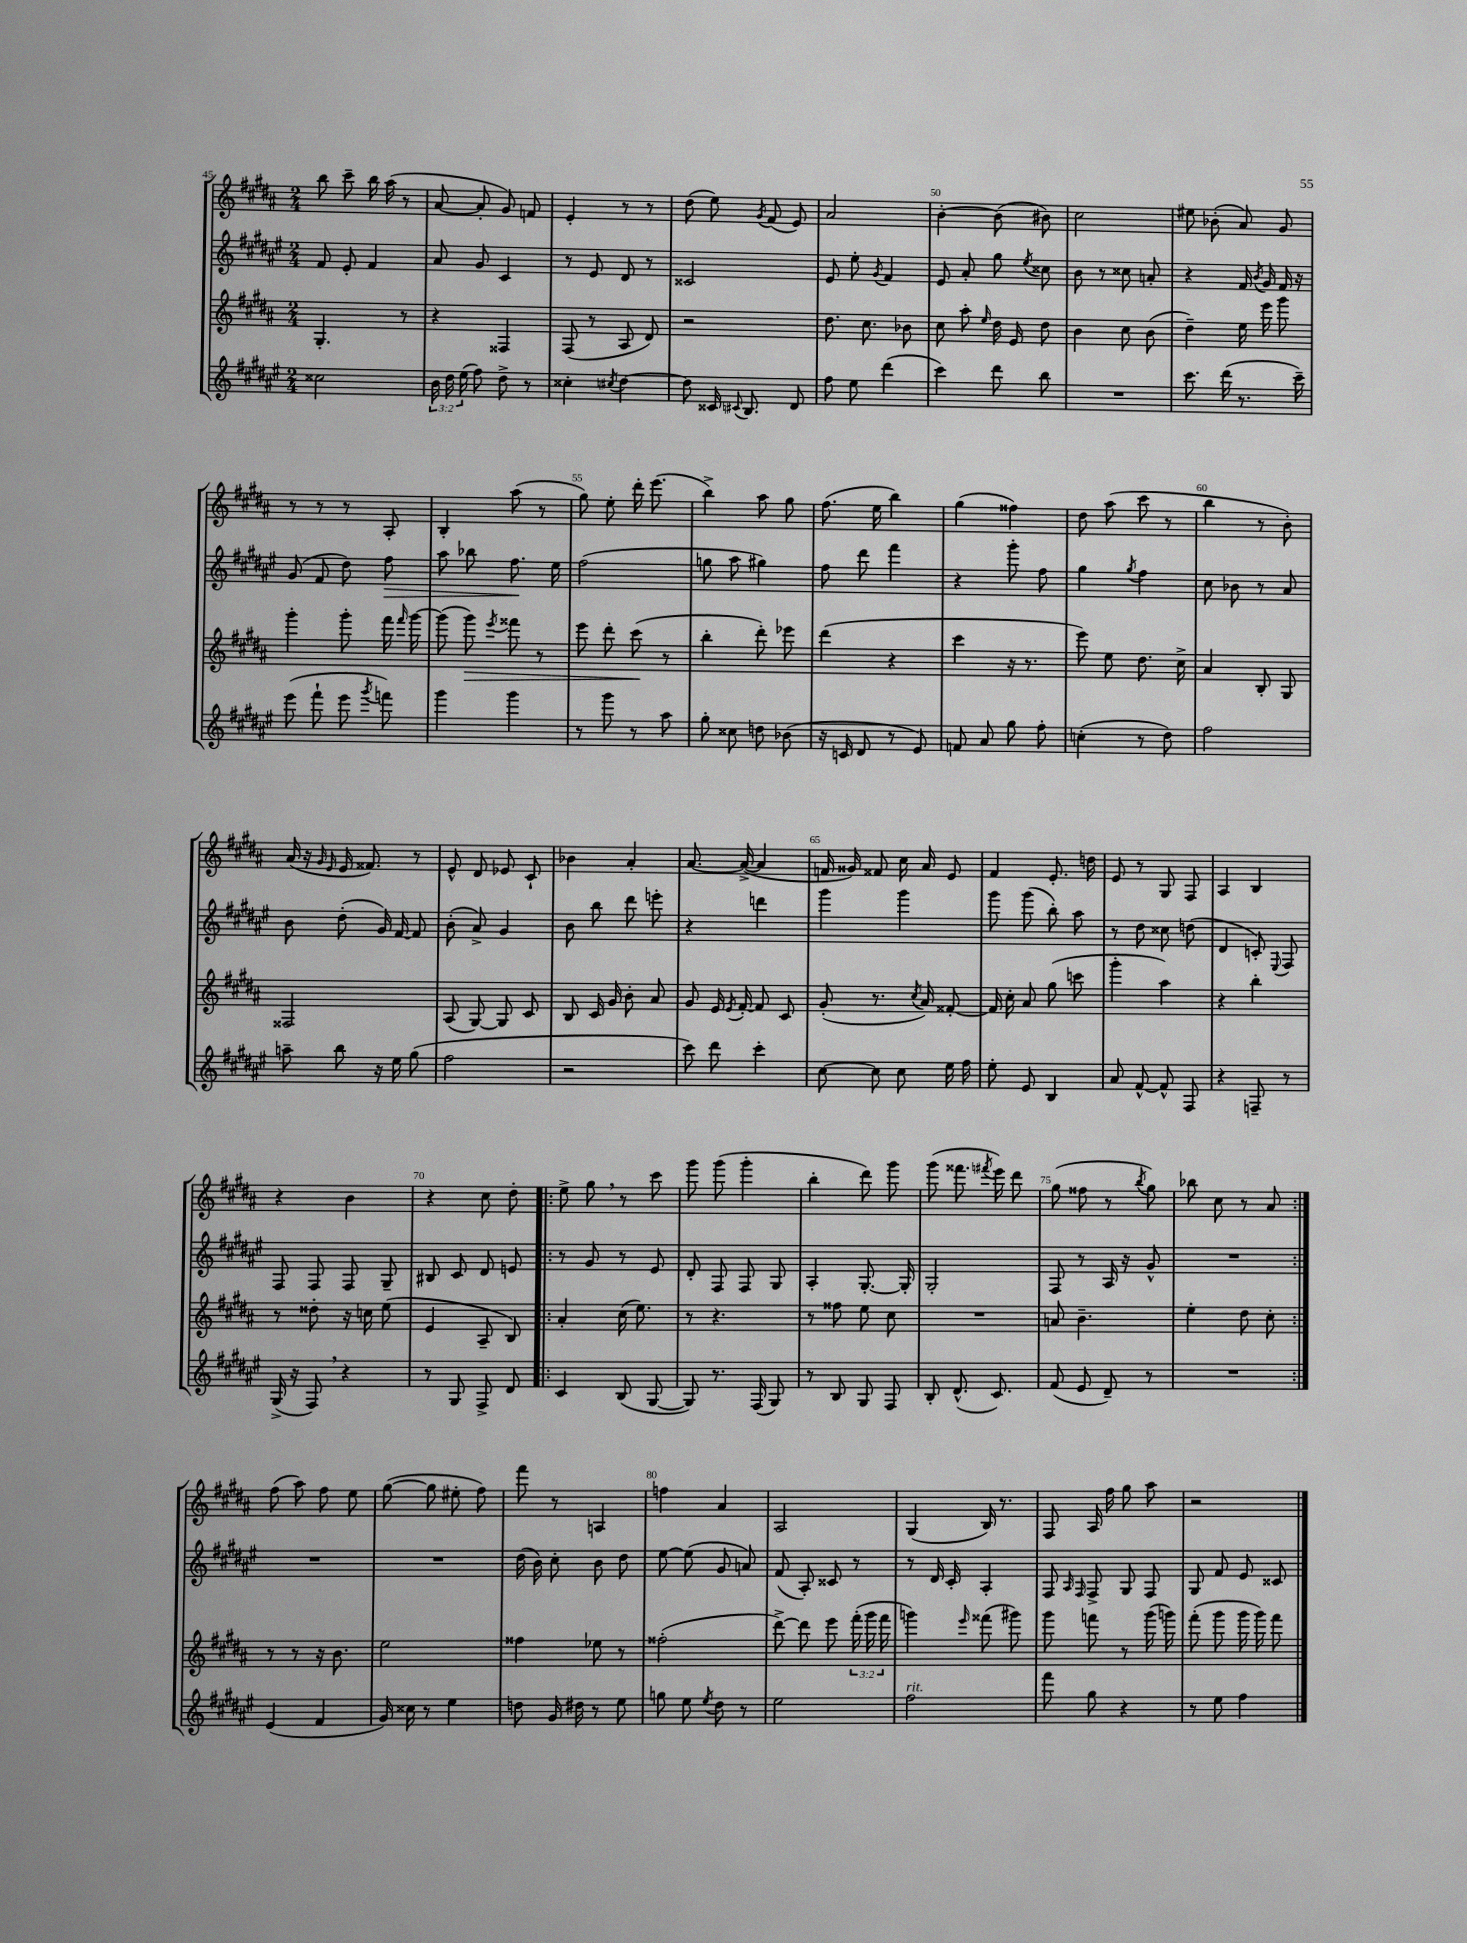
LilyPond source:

<<
\new StaffGroup <<
\new Staff = "s0" {
    \clef treble \key b \major \numericTimeSignature \time 2/4
    \autoBeamOff b''8 cis'''8-- b''16 ais''16( r8 |
    ais'8~ ais'8-. gis'8) f'8 |
    e'4-. r8 r8 |
    dis''8( e''8) \acciaccatura { gis'8 } fis'8( e'8) |
    ais'2 |
    b'4~-. b'8( bis'8) |
    cis''2 |
    eis''8 bes'8-.( ais'8) gis'8 |
    r8 r8 r8 ais8-. |
    b4-. ais''8( r8 |
    gis''8) e''8-. dis'''16-. e'''8.( |
    b''4->) ais''8 gis''8 |
    fis''8.( e''16 b''4) |
    gis''4( fisis''4) |
    dis''8 ais''8( cis'''8 r8 |
    b''4 r8 b'8-.) |
    ais'16( r16 \grace { gis'16 e'16 } e'16 fisis'8.) r8 |
    e'8-^ dis'8 ees'8 cis'8-! |
    bes'4 ais'4-. |
    ais'8.~ ais'16~->( ais'4 |
    f'16 gisis'16) fisis'8 cis''16 ais'16 e'8 |
    fis'4 e'8.-. d''16 |
    e'8 r8 gis8 fis8 |
    ais4 b4 |
    r4 b'4 |
    r4 cis''8 dis''8-. |
    \repeat volta 2 { e''8-> gis''8 \breathe r8 cis'''8 |
    gis'''8 gis'''8( gis'''4-. |
    b''4-. dis'''8) gis'''8 |
    gis'''8( fisis'''8. \acciaccatura { fis'''8 } e'''16) dis'''8 |
    gis''8( fisis''8 r8 \acciaccatura { b''8 } gis''8) |
    bes''8 cis''8 r8 ais'8 | }
    fis''8( ais''8) fis''8 e''8 |
    gis''8~( gis''8 eis''8-. fis''8) |
    fis'''8 r8 a4 |
    f''4 ais'4 |
    ais2 |
    gis4( b16) r8. |
    fis8 ais16 fis''16 gis''8 ais''8 |
    r2 \bar "|." |
}
\new Staff = "s1" {
    \clef treble \key fis \major \numericTimeSignature \time 2/4
    \autoBeamOff fis'8 eis'8-. fis'4 |
    ais'8 gis'8 cis'4 |
    r8 eis'8 dis'8 r8 |
    cisis'2 |
    eis'8 eis''8-. \acciaccatura { gis'8 } fis'4 |
    eis'8 ais'8-. gis''8 \acciaccatura { eis''8 } cisis''8 |
    b'8 r8 cisis''8 a'8-. |
    r4 fis'16 \acciaccatura { b'8 } gis'16 fis'16 r16 |
    gis'8( fis'8 dis''8) fis''8\> |
    ais''8 bes''8 fis''8.\! eis''16 |
    fis''2( |
    g''8 ais''8 gis''4) |
    fis''8 dis'''8 fis'''4 |
    r4 gis'''8-. fis''8 |
    gis''4 \acciaccatura { gis''8 } fis''4 |
    cis''8 bes'8 r8 ais'8 |
    b'8 dis''8-.( gis'16) fis'16~ fis'8 |
    b'8-.( ais'8->) gis'4 |
    b'8 b''8 dis'''8 e'''8-. |
    r4 d'''4 |
    gis'''4 gis'''4 |
    gis'''8 gis'''8( b''8-.) ais''8 |
    r8 dis''8 cisis''8 d''8( |
    dis'4 c'8-.) \appoggiatura { eis8 } fis8 |
    fis8 fis8 fis8 gis8-- |
    bis8 cis'8 dis'8 e'8 |
    \repeat volta 2 { r8 gis'8 r8 eis'8 |
    dis'8-. fis8 fis8 gis8 |
    ais4-. gis8.~-. gis16-. |
    gis2-. |
    fis8 r8 ais16 r16 gis'8-^ |
    R2 | }
    R2 |
    R2 |
    dis''16( b'16) cis''8-. b'8 dis''8 |
    eis''8~ eis''8( gis'8 a'8) |
    fis'8( ais8-.) cisis'8 r8 |
    r8 dis'16 cis'16-. ais4-. |
    fis8 \grace { ais16 fis16 } fis8-> gis8 fis8 |
    gis8 fis'8 eis'8 cisis'8 \bar "|." |
}
\new Staff = "s2" {
    \clef treble \key b \major \numericTimeSignature \time 2/4 \override Staff.TupletNumber.text = #tuplet-number::calc-fraction-text
    \autoBeamOff gis4.-. r8 |
    r4 fisis4 |
    fis8( r8 ais8 dis'8) |
    r2 |
    dis''8. cis''8. bes'8 |
    cis''8 ais''8-. \grace { e''16 } dis''16 e'16 dis''8 |
    b'4 cis''8 b'8( |
    dis''4--) e''16 e'''16 gis'''8 |
    gis'''4-. gis'''8-. fis'''16 \grace { fis'''16 } gis'''16~ |
    gis'''8( gis'''8\>) \acciaccatura { e'''8 } fisis'''8 r8 |
    e'''8 dis'''8-. cis'''8\!( r8 |
    b''4-. dis'''8-.) ees'''8 |
    dis'''4( r4 |
    cis'''4 r16 r8. |
    e'''8) e''8 dis''8. cis''16-> |
    ais'4 b8-. gis8 |
    fisis2 |
    ais8( gis8~) gis8 cis'8 |
    b8 cis'16 gis'16 b'8-. ais'8 |
    gis'8 e'16 \acciaccatura { e'8 } fis'16~-. fis'8 cis'8 |
    gis'8-.( r8. \acciaccatura { cis''8 } ais'16) fisis'8~-. |
    fisis'16 cis''16-. ais'8 gis''8( c'''8 |
    gis'''4-. ais''4) |
    r4 b''4-. |
    r8 disis''8-. r16 c''16 e''8( |
    e'4 ais8-- b8) |
    \repeat volta 2 { ais'4-. cis''16( e''8.) |
    r8 r4. |
    r8 fisis''8 e''8 cis''8 |
    R2 |
    a'8 b'4.-- |
    e''4-. dis''8 cis''8-. | }
    r8 r8 r16 b'8. |
    e''2 |
    fisis''4 ees''8 r8 |
    fisis''2-.( |
    dis'''8~->) dis'''8 e'''8 \tuplet 3/2 { fis'''16-.( gis'''16 fis'''16 } |
    g'''4) \grace { e'''16 } fisis'''8( gis'''8) |
    gis'''8 f'''8 r8 gis'''16( g'''16) |
    fis'''8-.( gis'''8 gis'''16 gis'''16) fis'''8 \bar "|." |
}
\new Staff = "s3" {
    \clef treble \key fis \major \numericTimeSignature \time 2/4 \override Staff.TupletNumber.text = #tuplet-number::calc-fraction-text
    \autoBeamOff cisis''2 |
    \tuplet 3/2 { b'16 dis''16 eis''16( } fis''8) dis''8-> r8 |
    cisis''4-. \acciaccatura { cis''8 } dis''4~ |
    dis''8 cisis'16 \appoggiatura { cis'8 } b8. dis'8 |
    fis''8 eis''8 dis'''4( |
    cis'''4) dis'''8 b''8 |
    R2 |
    cis'''8. dis'''16( r8. cis'''16--) |
    eis'''8( fis'''8-! eis'''8 \acciaccatura { gis'''8 } f'''8) |
    gis'''4 gis'''4 |
    r8 gis'''8 r8 ais''8 |
    gis''8-. cisis''8 d''8 bes'8( |
    r16 c'16 dis'8 r8 eis'8) |
    f'8 ais'8 gis''8 fis''8-. |
    c''4-.( r8 dis''8) |
    fis''2 |
    a''8-- b''8 r16 eis''16 gis''8( |
    fis''2 |
    r2 |
    cis'''8) dis'''8 cis'''4-. |
    cis''8~ cis''8 cis''8 eis''16 fis''16 |
    eis''8-. eis'8 b4 |
    ais'8 fis'8~-^ fis'8-^ fis8 |
    r4 f8-- r8 |
    gis16->( r16 fis8) \breathe r4 |
    r8 gis8 fis8-> dis'8 |
    \repeat volta 2 { cis'4 b8( gis8~ |
    gis8) r8. fis16( gis8) |
    r8 b8 gis8 fis8 |
    b8-. dis'8.-^( cis'8.) |
    fis'8( eis'8 dis'8--) r8 |
    R2 | }
    eis'4( fis'4 |
    gis'16) cisis''16 r8 eis''4 |
    d''8 gis'16 dis''16 r8 eis''8 |
    g''8 eis''8 \acciaccatura { eis''8 } dis''8 r8 |
    eis''2 |
    fis''2^\markup { \italic "rit." } |
    fis'''8 gis''8 r4 |
    r8 eis''8 fis''4 \bar "|." |
}
>>
>>
\layout { \context { \Score currentBarNumber = #45 \override BarNumber.break-visibility = ##(#f #t #t) barNumberVisibility = #(every-nth-bar-number-visible 5) } }
